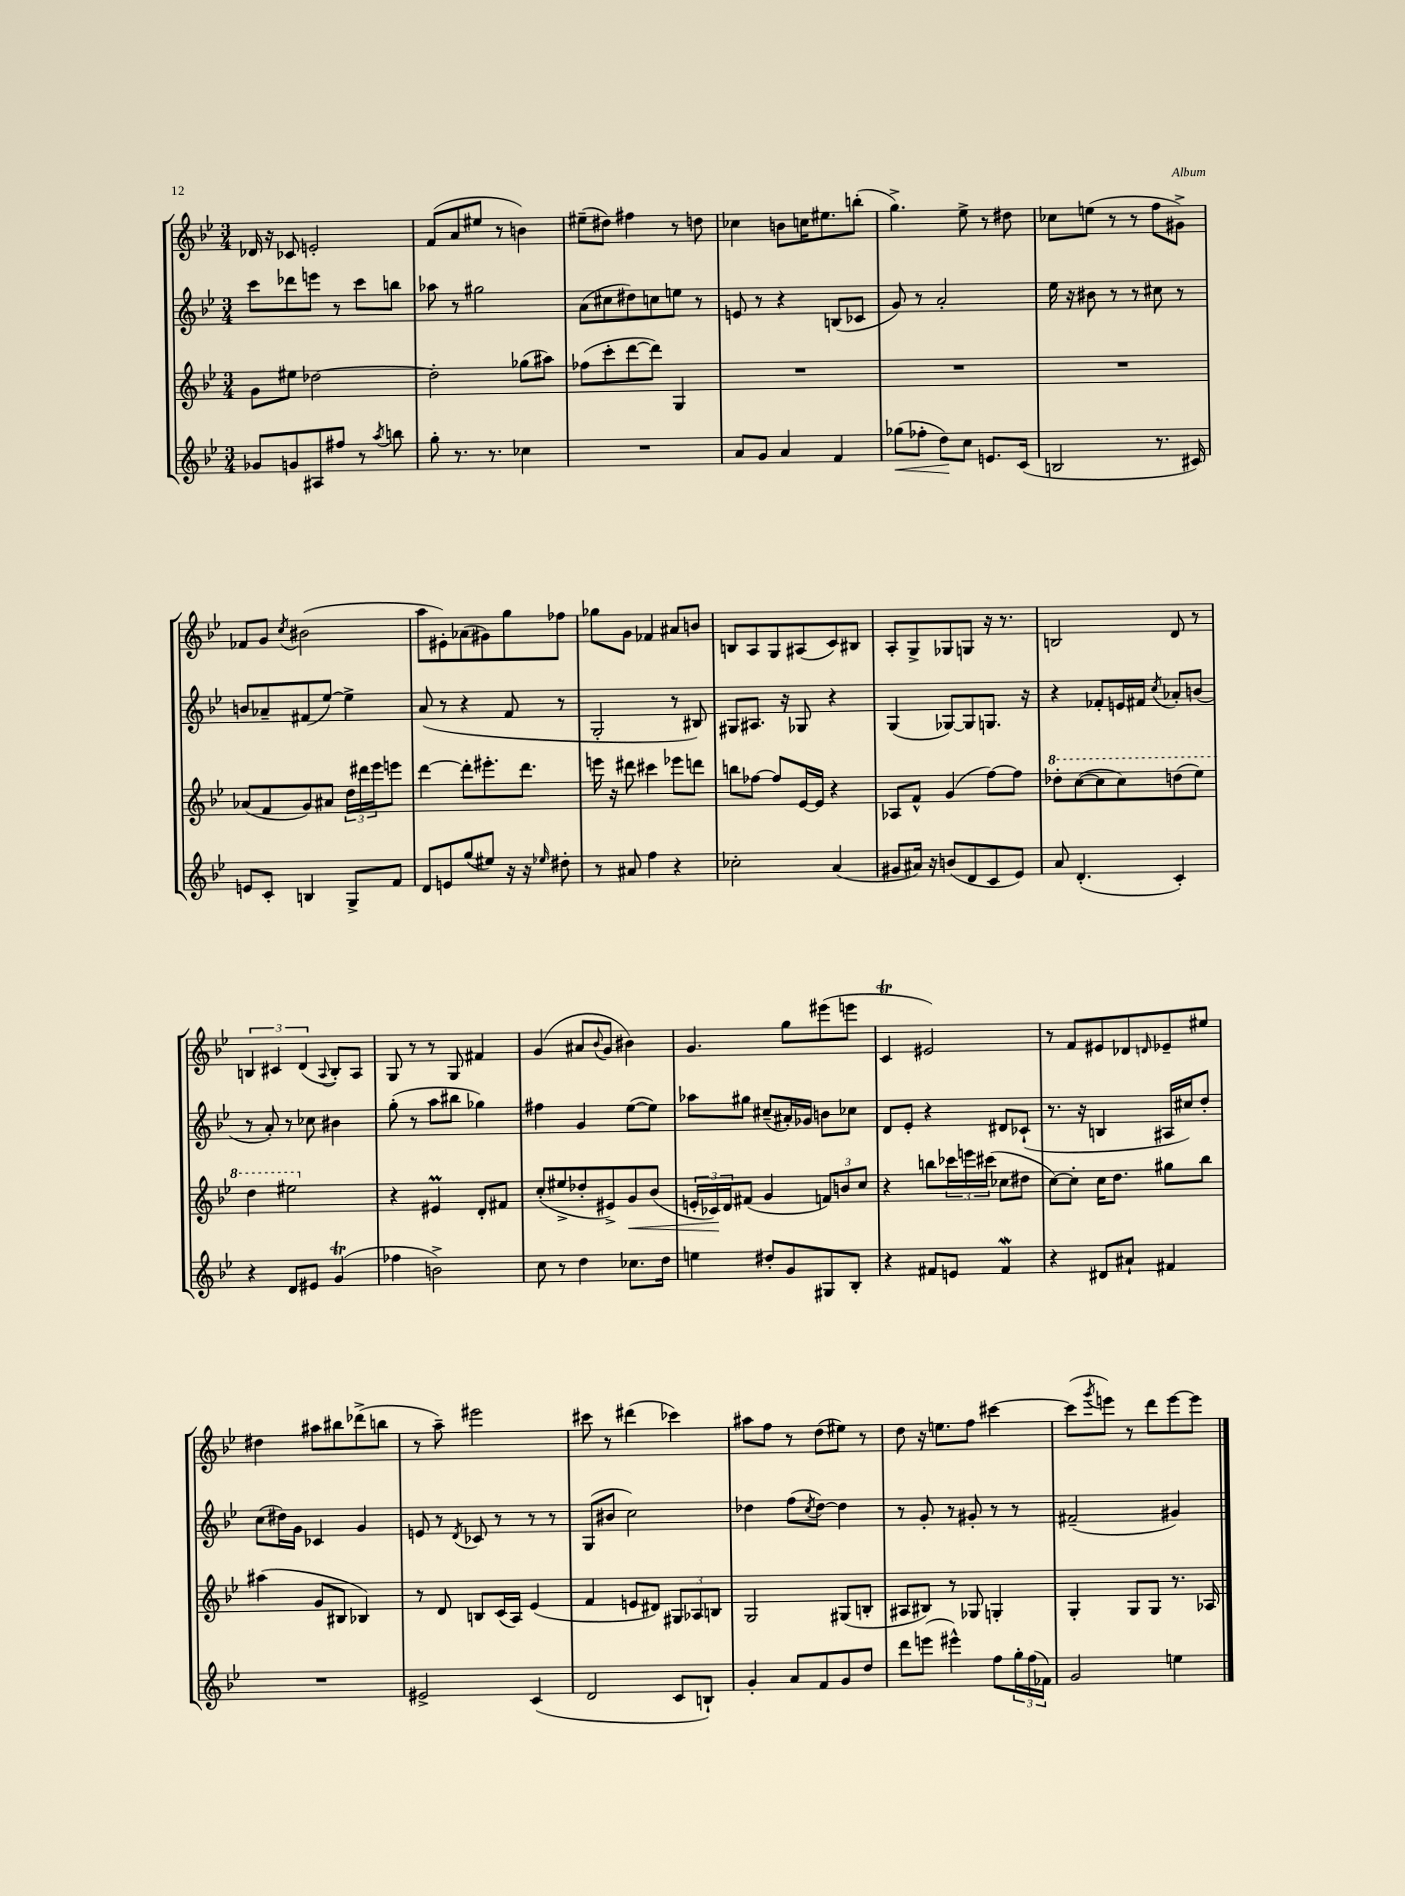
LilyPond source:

<<
\new StaffGroup <<
\new Staff = "s0" {
    \clef treble \key bes \major \numericTimeSignature \time 3/4
    des'16 r16 ces'8 e'2-. |
    f'8( a'8 eis''8 r8 b'4) |
    eis''8--( dis''8) fis''4 r8 d''8 |
    ces''4 b'8 c''16 eis''8. b''8-.( |
    g''4.->) ees''8-> r8 dis''8 |
    ces''8 e''8( r8 r8 f''8 gis'8->) |
    fes'8 g'8 \acciaccatura { c''8 } bis'2( |
    a''8 eis'8-.) aes'8( gis'8) g''8 fes''8 |
    ges''8 g'8 fes'4 ais'8 b'8 |
    b8 a8 g8 ais8( c'8) bis8 |
    a8-. g8-> ges8 g8 r16 r8. |
    b2 d'8 r8 |
    \tuplet 3/2 { b4 cis'4 d'4( } \appoggiatura { a8 } b8-.) a8 |
    g8 r8 r8 g8 fis'4 |
    g'4( ais'8 \appoggiatura { bes'8 } g'8 bis'4) |
    g'4. g''8 eis'''8( e'''8 |
    c'4\trill eis'2) |
    r8 f'8 eis'8 des'8 \grace { d'16 } ees'8-- eis''8 |
    dis''4 ais''8 bis''8 des'''8->( b''8 |
    r8 a''8--) eis'''2 |
    cis'''8 r8 dis'''4( ces'''4) |
    ais''8 f''8 r8 d''8( eis''8) r8 |
    d''8 r16 e''8. f''8 cis'''4~ |
    cis'''8( \acciaccatura { g'''8 } e'''8) r8 d'''8 e'''8~ e'''8 \bar "|." |
}
\new Staff = "s1" {
    \clef treble \key bes \major \numericTimeSignature \time 3/4
    c'''8 des'''8 e'''8 r8 c'''8 b''8 |
    aes''8 r8 gis''2 |
    a'8( cis''8 dis''8) c''8 e''8 r8 |
    e'8 r8 r4 b8( ces'8 |
    g'8) r8 a'2-. |
    ees''16 r16 bis'8 r8 r8 cis''8 r8 |
    b'8 aes'8-- fis'8( ees''8~) ees''4-> |
    a'8( r8 r4 f'8 r8 |
    g2-. r8 bis8) |
    gis8 ais8. r16 ges8 r4 |
    g4( ges8~) ges8 g8. r16 |
    r4 fes'8-. e'16 fis'16 \acciaccatura { c''8 } aes'8-. b'8( |
    r8 a'8-.) r8 ces''8 bis'4 |
    g''8-.( r8 a''8 bis''8 ges''4) |
    fis''4 g'4 ees''8~( ees''8) |
    aes''8 gis''8 cis''8--( ais'16-.) ges'16 b'8 ces''8 |
    d'8 ees'8-. r4 dis'8 ces'8-!( |
    r8. r16 b4 ais16 cis''16) d''8-. |
    c''8( dis''16) g'16 ces'4 g'4 |
    e'8 r8 \acciaccatura { d'8 } ces'8 r8 r8 r8 |
    g8( bis'8 c''2) |
    des''4 f''8( \acciaccatura { c''8 } des''8~) des''4 |
    r8 g'8-. r8 gis'8-. r8 r8 |
    fis'2--( gis'4) \bar "|." |
}
\new Staff = "s2" {
    \clef treble \key bes \major \numericTimeSignature \time 3/4
    g'8 eis''8 des''2~ |
    des''2-. ges''8( ais''8) |
    fes''8( c'''8-. d'''8~ d'''8) g4 |
    R2. |
    R2. |
    R2. |
    aes'8( f'8 g'8) ais'8 \tuplet 3/2 { d''16 dis'''16 ees'''16 } e'''8 |
    d'''4~ d'''8-. eis'''8.-. d'''8. |
    e'''16 r16 dis'''8 cis'''4 ees'''8 d'''8 |
    b''8 fes''8~ fes''8 ees'16~ ees'16 r4 |
    aes8 f'8-^ g'4( f''8~) f''8 |
    \ottava #1 des'''8-. c'''8~( c'''8 c'''8) d'''8( ees'''8) |
    d'''4 eis'''2 \ottava #0 |
    r4 eis'4\prall d'8-. fis'8 |
    c''8-.( eis''8-> des''8-. eis'8->) g'8\< bes'8( |
    \tuplet 3/2 { e'16-. ces'16\!) d'16 } fis'8( g'4 \tuplet 3/2 { f'8) b'8 c''8 } |
    r4 b''8 \tuplet 3/2 { ces'''16 e'''16 cis'''16( } ces''8 dis''8 |
    c''8~) c''8-. c''16 d''8. gis''8 bes''8 |
    ais''4( g'8 bis8 bes4) |
    r8 d'8 b8 c'16( a16) ees'4( |
    f'4 e'8 dis'8) \tuplet 3/2 { gis8 aes8 b8 } |
    g2 gis8( b8-. |
    ais8 bis8) r8 ges8 g4-. |
    g4-. g8 g8 r8. aes16 \bar "|." |
}
\new Staff = "s3" {
    \clef treble \key bes \major \numericTimeSignature \time 3/4
    ges'8 g'8 ais8 fis''8 r8 \acciaccatura { a''8 } b''8 |
    g''8-. r8. r8. ces''4 |
    R2. |
    a'8 g'8 a'4 f'4 |
    ges''8\<( fes''8-. d''8\!) c''8 e'8. c'16( |
    b2 r8. cis'16) |
    e'8 c'8-. b4 g8-> f'8 |
    d'8 e'8 g''8( eis''8) r16 r16 \grace { ees''16 } dis''8-. |
    r8 ais'8 f''4 r4 |
    ces''2-. a'4( |
    gis'8 ais'16) r16 b'8( d'8 c'8 ees'8) |
    a'8 d'4.-.( c'4-.) |
    r4 d'8 eis'8 g'4\trill( |
    fes''4 b'2->) |
    c''8 r8 d''4 ces''8. d''16 |
    e''4 dis''8-. g'8 gis8 bes8-. |
    r4 fis'8 e'8 fis'4\mordent |
    r4 dis'8 ais'8-! fis'4 |
    R2. |
    eis'2-> c'4( |
    d'2 c'8 b8-!) |
    g'4-. a'8 f'8 g'8 d''8 |
    d'''8 e'''8( eis'''4-^) f''8 \tuplet 3/2 { g''16-. f''16( fes'16) } |
    g'2 e''4 \bar "|." |
}
>>
>>
\layout { \context { \Score \remove "Bar_number_engraver" } }
